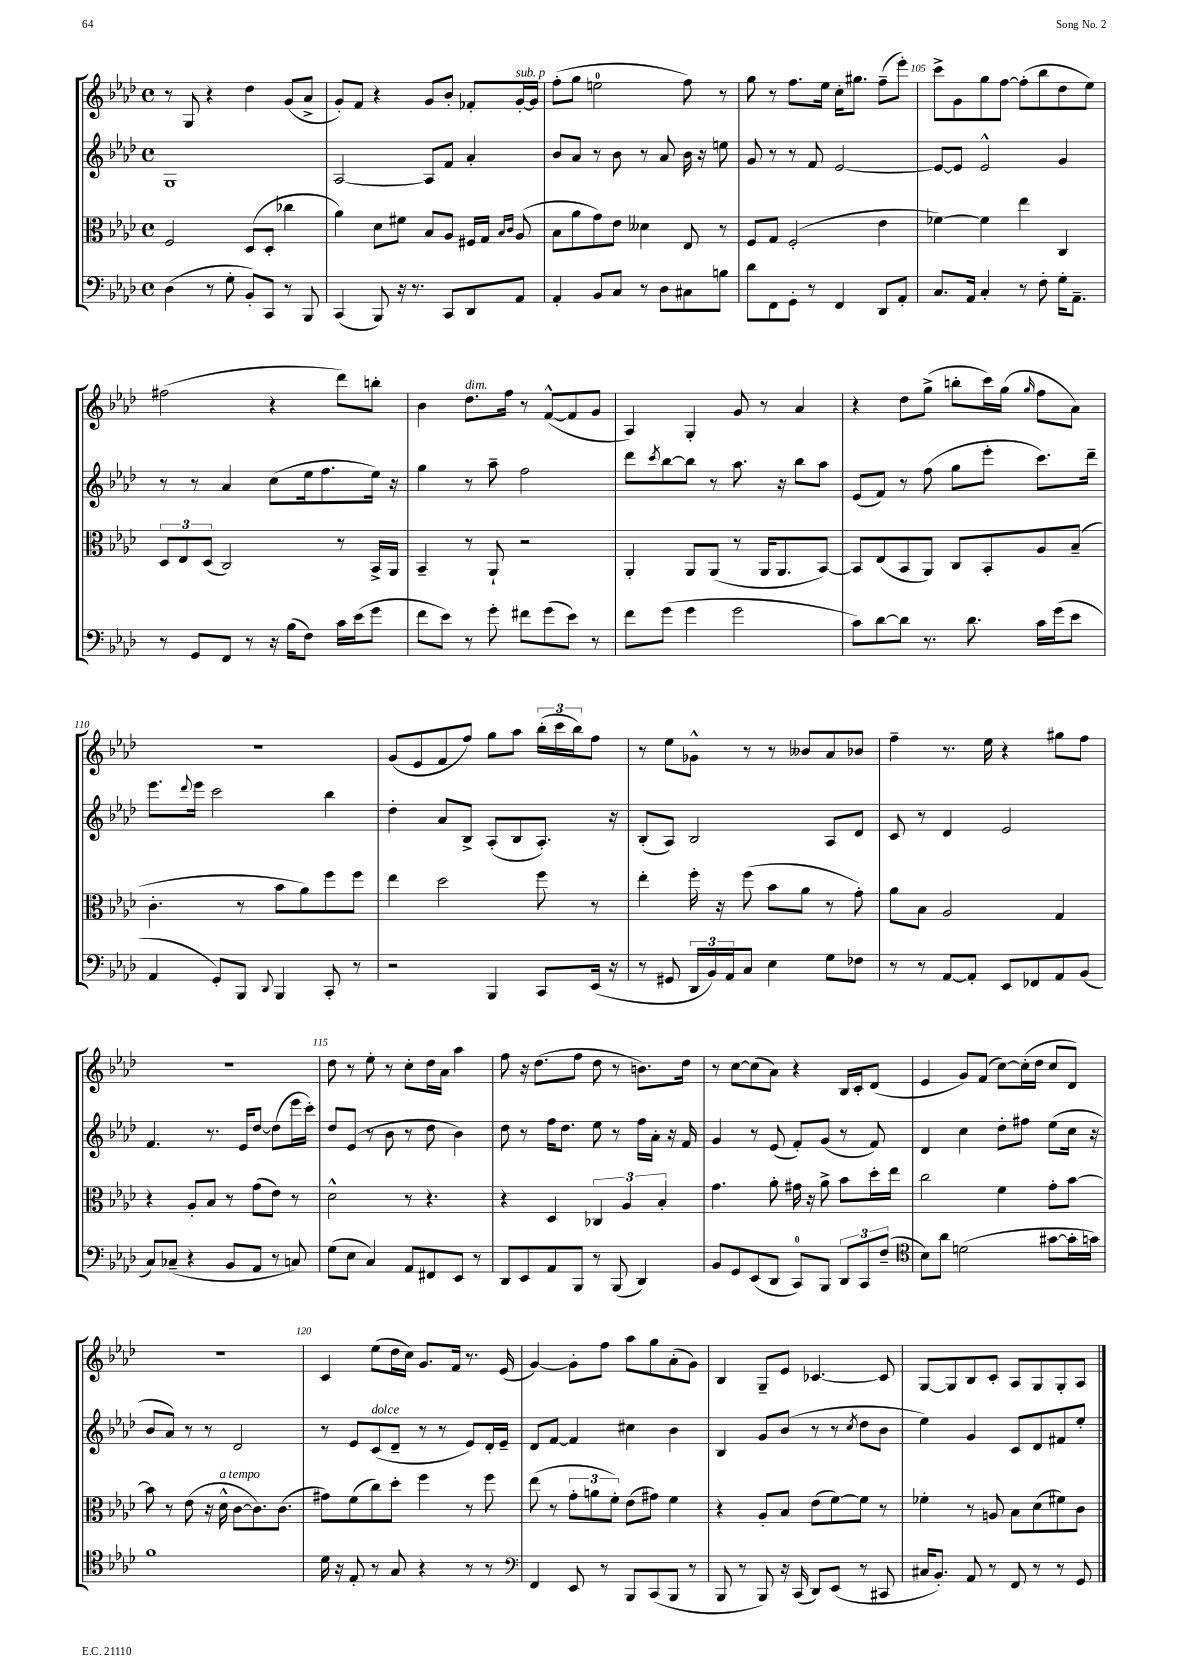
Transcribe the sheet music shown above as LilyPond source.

<<
\new StaffGroup <<
\new Staff = "s0" {
    \clef treble \key aes \major \defaultTimeSignature \time 4/4
    r8 g8 r4 des''4 g'8( aes'8-> |
    g'8-.) f'8 r4 g'8 bes'8-. fes'8-. g'16~-.^\markup { \italic "sub. p" } g'16 |
    f''8-.( g''8 e''2-0 f''8) r8 |
    g''8 r8 f''8. ees''16 c''16-. gis''8. f''8--( ees'''8-.) |
    c'''8-> g'8 g''8 f''8~ f''8-.( bes''8 des''8 ees''8) |
    fis''2( r4 des'''8) b''8-. |
    bes'4 des''8.^\markup { \italic "dim." } f''16 r8 f'8~-^( f'8 g'8 |
    aes4) g4-. g'8 r8 aes'4 |
    r4 des''8 g''8->( b''8-. c'''16) g''16( \grace { g''16 } f''8 aes'8) |
    R1 |
    g'8( ees'8 f'8 f''8) g''8 aes''8 \tuplet 3/2 { bes''16-.( c'''16 bes''16) } f''8 |
    r8 ees''8 ges'8-^ r8 r8 beses'8 aes'8 bes'8 |
    f''4-- r8. ees''16 r4 gis''8 f''8 |
    r1 |
    des''8 r8 ees''8-. r8 c''8-. des''16 aes'16 aes''4 |
    f''8 r16 des''8.( f''8 des''8 r8 b'8.) des''16 |
    r8 c''8~ c''8( aes'8) r4 bes16 c'16-. des'8( |
    ees'4 g'8) f'8( c''8~) c''16-.( des''16 c''8 des'8) |
    R1 |
    c'4 ees''8( des''16 c''16) g'8. f'16 r8. ees'16( |
    g'4~) g'8-. f''8 aes''8 g''8 aes'8-.( g'8) |
    bes4 g8-- ees'8 ces'4.~ ces'8 |
    g8~ g8 bes8 c'8-. aes8 g8 g8-. aes8 \bar "|." |
}
\new Staff = "s1" {
    \clef treble \key aes \major \defaultTimeSignature \time 4/4
    g1 |
    aes2~ aes8 f'8 aes'4-. |
    bes'8 aes'8 r8 bes'8 r8 aes'8 bes'16 r16 e''8 |
    g'8 r8 r8 f'8 ees'2~ |
    ees'8~ ees'8 ees'2-^ g'4 |
    r8 r8 aes'4 c''8( ees''16 f''8. ees''16) r16 |
    g''4 r8 aes''8-- f''2 |
    des'''8 \acciaccatura { c'''8 } bes''8~ bes''8 r8 aes''8. r16 bes''8 aes''8 |
    ees'8( f'8) r8 f''8( g''8 ees'''8-. c'''8.) des'''16-- |
    ees'''8. \appoggiatura { des'''8 } ees'''16 c'''2 bes''4 |
    des''4-. aes'8 bes8-> aes8-.( bes8 aes8.-.) r16 |
    bes8-.( aes8) bes2 aes8 des'8 |
    c'8 r8 des'4 ees'2 |
    f'4. r8. ees'16 des''8~ des''8( ees'''16 c'''16-.) |
    des''8 ees'8( r8 bes'8 r8 des''8 bes'4) |
    des''8 r8 f''16 des''8. ees''8 r8 f''16 aes'16-. r16 f'16 |
    g'4 r8 ees'8( f'8-.) g'8( r8 f'8) |
    des'4 c''4 des''8-. fis''8 ees''8( c''16 r16 |
    bes'8 aes'8) r8 r8 des'2 |
    r8 ees'8 c'8^\markup { \italic "dolce" }( des'8-- r8 r8 ees'8) des'16-. ees'16-- |
    des'8 f'8~ f'4 cis''4 bes'4 |
    bes4 g'8 bes'8( r8 r8 \acciaccatura { c''8 } des''8 bes'8 |
    ees''4) g'4 c'8 des'8 fis'8 ees''8-. \bar "|." |
}
\new Staff = "s2" {
    \clef alto \key aes \major \defaultTimeSignature \time 4/4
    f2 des8( des8-. ces''4 |
    aes'4) des'8 fis'8 bes8 aes8 fis16 g16 \grace { bes16 c'16 } aes8( |
    bes8 aes'8 g'8) ees'8 deses'4 ees8 r8 |
    f8 g8 f2-.( ees'4 |
    fes'4~) fes'4 ees''4 c4 |
    \tuplet 3/2 { des8 ees8 des8( } c2) r8 bes,16-> aes,16 |
    bes,4-- r8 aes,8-! r2 |
    aes,4-. aes,8 aes,8( r8 aes,16 aes,8. bes,8~) |
    bes,8 ees8( bes,8 aes,8) c8 bes,8-. aes8 bes8--( |
    c'4.-. r8 bes'8 aes'8) f''8 f''8 |
    ees''4 des''2 f''8 r8 |
    ees''4-. f''16-. r16 f''8( bes'8 aes'8 r8 g'8-.) |
    aes'8 bes8 aes2 g4 |
    r4 aes8-. bes8 r8 g'8( ees'8) r8 |
    des'2-^ r8 r4. |
    r4 des4 \tuplet 3/2 { ces4 aes4 bes4-. } |
    g'4. aes'8-. gis'16 r16 aes'8-> bes'8 des''16-. ees''16 |
    c''2 f'4 g'8-. bes'8~ |
    bes'8 r8 ees'8( r16 des'16-^^\markup { \italic "a tempo" } c'8~ c'8.) c'8.( |
    gis'8) f'8( c''8) des''8-. f''4 r8 f''8 |
    ees''8( r8 \tuplet 3/2 { g'8-. a'8 f'8-.) } ees'8( gis'8) f'4 |
    r4 aes8-. bes8 ees'8( f'8~) f'8 r8 |
    fes'4-. r8 a8 bes8 des'8( fis'8) c'8 \bar "|." |
}
\new Staff = "s3" {
    \clef bass \key aes \major \defaultTimeSignature \time 4/4
    des4( r8 g8-. bes,8-.) c,8 r8 bes,,8 |
    c,4( bes,,8) r16 r8. c,8 des,8 aes,8 |
    aes,4-. bes,8 c8 r8 des8 cis8 b8 |
    des'8 f,8 g,8-. r8 f,4 des,8 aes,8-. |
    c8. aes,16 c4-. r8 f8-. g16-. aes,8.-- |
    r8 g,8 f,8 r8 r16 bes16( f8) c'16 ees'16( g'8 |
    f'8 ees'8) r8 g'8-. fis'8 g'8( ees'8) r8 |
    f'8 g'8( g'4 g'2 |
    c'8) des'8~ des'8 r8. des'8. c'16 g'16( ees'8 |
    aes,4 g,8-.) bes,,8 \appoggiatura { des,8 } bes,,4 c,8-. r8 |
    r2 bes,,4 c,8 ees,16( r16 |
    r8 gis,8 \tuplet 3/2 { des,16 bes,16) aes,16 } c8 ees4 g8 fes8 |
    r8 r8 aes,8~ aes,8-. ees,8 fes,8 aes,8 bes,8( |
    c8) ces8--( r4 bes,8 aes,8 r8 c8) |
    g8( ees8 c4) aes,8 fis,8 ees,8 r8 |
    des,8 ees,8 aes,8 bes,,8 r8 bes,,8( des,4) |
    bes,8 g,8 ees,8( des,8 c,8-0) bes,,8 \tuplet 3/2 { des,8 c,8 f8--( } |
    \clef tenor bes8) aes'8 d'2( gis'8~ gis'16-. g'16) |
    f'1 |
    des'16 r16 ees8-. r8 g8 r4 r8 r8 |
    \clef bass f,4 ees,8 r8 bes,,8 c,8( bes,,8 r8 |
    bes,,8 r8 bes,,8) r16 c,16( des,8) ees,8( r8 cis,8 |
    cis16 bes,8.-.) aes,8 r8 f,8 r8 r8 g,8 \bar "|." |
}
>>
>>
\layout { \context { \Score currentBarNumber = #101 \override BarNumber.break-visibility = ##(#f #t #t) barNumberVisibility = #(every-nth-bar-number-visible 5) } }
